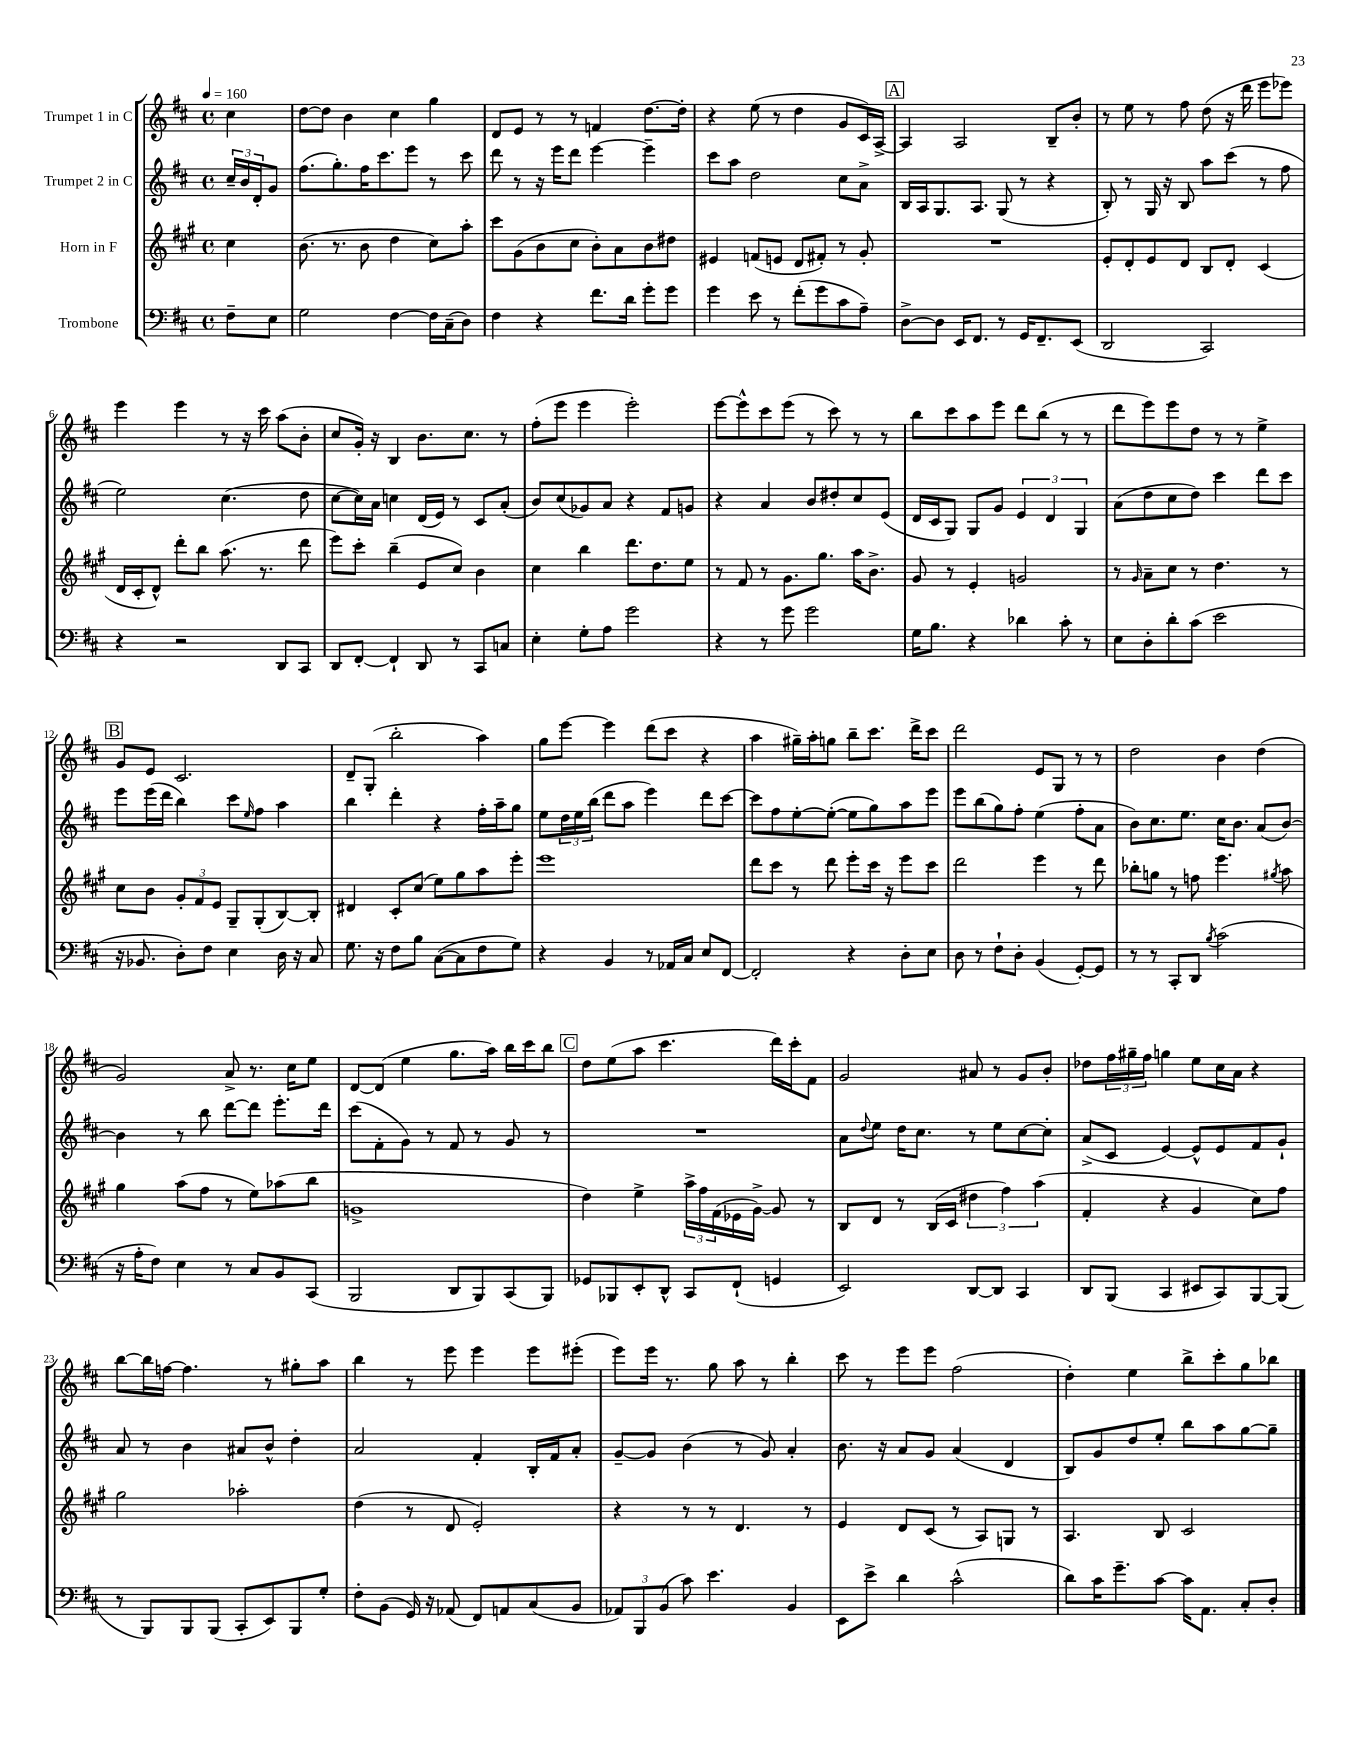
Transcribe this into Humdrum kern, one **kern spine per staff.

**kern	**kern	**kern	**kern
*part4	*part3	*part2	*part1
*staff4	*staff3	*staff2	*staff1
*I"Trombone	*I"Horn in F	*I"Trumpet 2 in C	*I"Trumpet 1 in C
*clefF4	*clefG2	*clefG2	*clefG2
*k[f#c#]	*k[f#c#g#]	*k[f#c#]	*k[f#c#]
*M4/4	*M4/4	*M4/4	*M4/4
*met(c)	*met(c)	*met(c)	*met(c)
*MM160	*MM160	*MM160	*MM160
=	=	=	=
8F#~\L	4cc#\	24cc#~/LL	4cc#\
.	.	24b/	.
.	.	24d'/J	.
8E\J	.	8g/J	.
=1	=1	=1	=1
2G\	(8.b\	(8.ff#\L	[8dd\L
.	.	.	8dd\J]
.	8.r	8.gg'\)	.
.	.	.	4b\
.	8b\	16ff#\K	.
.	.	8.ccc#\	.
[4F#\	4dd\	.	4cc#\
.	.	8eee\J	.
16F#\LL]	8cc#\L)	8r	4gg\
(16C#~\J	.	.	.
8D\J)	8aa'\J	8ccc#\	.
=2	=2	=2	=2
4F#\	8ccc#\L	8ddd\	8d/L
.	(8g#\	8r	8e/J
4r	8b\	16r	8r
.	.	16eee\KL	.
.	8cc#\J	8ddd\J	8r
8.f#\L	8b'\L)	[4eee\	4fn/
.	8a\	.	.
16d\Jk	.	.	.
8g'\L	8b\	4eee~\]	[8.dd\L
8g\J	8dd#X\J	.	.
.	.	.	16dd'\Jk]
=3	=3	=3	=3
4g\	4e#X/	8ccc#\L	4r
.	.	8aa\J	.
8e\	(8fn/L	2dd\	(8ee\
8r	8en/J	.	8r
(8f#'\L	8d/L	.	4dd\
8g\	8f#X'/J)	.	.
8c#\	8r	8cc#\L	8g/L
8A~\J)	8g#'/	8a^\J	16c#/L)
.	.	.	[16A^/JJ
!!LO:REH:place=s1:t=A
=4	=4	=4	=4
[8D^\L	1r	16B/LL	4A/]
.	.	16A/J	.
8D\J]	.	8.G/	.
16EE/KL	.	.	2A/
8.FF#/J	.	8.A/J	.
8r	.	(8G/	.
16GG/KL	.	8r	.
8.FF#~/	.	.	.
.	.	4r	8B~/L
(8EE/J	.	.	8b'/J
=5	=5	=5	=5
2DD/	8e'/L	8B'/)	8r
.	8d'/	8r	8ee\
.	8e/	16G/	8r
.	.	16r	.
.	8d/J	8B/	8ff#\
2CC#/)	8B/L	8aa\L	(8dd\
.	8d'/J	(8ccc#\J	16r
.	.	.	16ddd\
.	(4c#/	8r	8eee\L
.	.	8ff#\	8eee-X\J)
!!LO:LB:g=z
=6	=6	=6	=6
4r	16d/LL	2ee\)	4eee\
.	16c#'/J	.	.
.	8d^^/J)	.	.
2r	8ddd'\L	.	4eee\
.	8bb\J	.	.
.	(8.aa\	(4.cc#\	8r
.	.	.	16r
.	8.r	.	16ccc#\
8DD/L	.	.	(8aa\L
8CC#/J	8ddd\	8dd\	8b'\J
=7	=7	=7	=7
8DD/L	8eee\L)	[8cc#\L	8cc#/L
[8FF#'/J	8ccc#'\J	16cc#\L])	16g'/Jk)
.	.	16a\JJ	16r
4FF#`/]	(4bb~\	4ccn\	4B/
8DD/	8e/L	(16d/LL	8.b\L
.	.	16e/JJ)	.
8r	8cc#/J)	8r	.
.	.	.	8.cc#\J
8CC#/L	4b\	8c#/L	.
8Cn/J	.	(8a'/J	8r
=8	=8	=8	=8
4E'\	4cc#\	8b/L)	(8ff#'\L
.	.	(8cc#/	8eee\J
8G'\L	4bb\	8g-X/)	4eee\
8A\J	.	8a/J	.
2g\	8.ddd\L	4r	2eee'\)
.	8.dd\	.	.
.	.	8f#/L	.
.	8ee\J	8gn/J	.
=9	=9	=9	=9
4r	8r	4r	[8eee\L
.	8f#/	.	8eee^^\]
8r	8r	4a/	8ccc#\
8g\	8.g#\L	.	(8eee\J
2g\	.	8b/L	8r
.	8.gg#\J	.	.
.	.	8dd#X'/	8ccc#\)
.	16aa\KL	8cc#/	8r
.	8.b^\J	.	.
.	.	(8e/J	8r
=10	=10	=10	=10
16G\KL	8g#/	16d/LL	8bb\L
8.B\J	.	16c#/J	.
.	8r	8G/J)	8ccc#\
4r	4e'/	8G/L	8aa\
.	.	8g/J	8eee\J
4d-X\	2gn/	6e/	8ddd\L
.	.	.	(8bb\J
.	.	6d/	.
8c#'\	.	.	8r
.	.	6G/	.
8r	.	.	8r
=11	=11	=11	=11
8E\L	8r	(8a\L	8ddd\L
.	16qqg#/	.	.
8D'\	8a~\L	8dd\	8eee\)
8d'\	8cc#\J	8cc#\	8eee\
(8c#\J	8r	8dd\J)	8dd\J
2e\	4.dd\	4ccc#\	8r
.	.	.	8r
.	.	8ddd\L	4ee^\
.	8r	8ccc#\J	.
!!LO:LB:g=z
!!LO:REH:place=s1:t=B
=12	=12	=12	=12
16r	8cc#\L	8eee\L	8g/L
8.BB-X/	.	.	.
.	8b\J	(16eee\L	8e/J
.	.	16ddd\JJ	.
8D'\L)	12g#'/L	4bb\)	2.c#/
.	12f#/	.	.
8F#\J	.	.	.
.	12e/J	.	.
4E\	8G#~/L	8ccc#\L	.
.	.	16qqee/	.
.	(8G#'/	8ff#\J	.
16D\	[8B/)	4aa\	.
16r	.	.	.
8C#/	8B'/J]	.	.
=13	=13	=13	=13
8.G\	4d#X/	4bb\	8d~/L
.	.	.	(8G'/J
16r	.	.	.
8F#\L	8c#'/L	4ddd'\	2bb'\
8B\J	(8cc#/J	.	.
([8C#\L	8ee\L)	4r	.
8C#\]	8gg#\	.	.
8F#\	8aa\	16ff#'\LL	4aa\)
.	.	16aa~\J	.
8G\J)	8eee'\J	8gg\J	.
=14	=14	=14	=14
4r	1eee	8ee\L	8gg\L
.	.	24dd\L	[8eee\J
.	.	24ee\	.
.	.	(24bb\JJ	.
4BB/	.	8ddd\L	4eee\]
.	.	8aa\J	.
8r	.	4eee\)	(8ddd\L
16AA-X/LL	.	.	8ccc#\J
16C#/JJ	.	.	.
8E/L	.	8ddd\L	4r
[8FF#/J	.	[8ccc#\J	.
=15	=15	=15	=15
2FF#'/]	8ddd\L	8ccc#\L]	4aa\
.	8ccc#\J	8ff#\	.
.	8r	[8ee'\	16gg#X~\LL)
.	.	.	16aa'\J
.	8ddd\	(8ee'\J_	8ggn\J
4r	8eee'\L	8ee\L]	8bb~\L
.	16ccc#\Jk	8gg\)	8.ccc#\J
.	16r	.	.
8D'\L	8eee\L	8aa\	.
.	.	.	16ddd^\KL
8E\J	8ccc#\J	8eee\J	8ccc#\J
=16	=16	=16	=16
8D\	2ddd\	8eee\L	2ddd\
8r	.	(8bb\	.
8F#`\L	.	8gg\)	.
8D'\J	.	8ff#'\J	.
(4BB/	4eee\	(4ee\	8e/L
.	.	.	8G/J
[8GG'/L)	8r	8ff#'\L	8r
8GG/J]	8ddd\	8a\J	8r
=17	=17	=17	=17
8r	8bb-X'\L	8b\L)	2dd\
8r	8ggn\J	8.cc#\	.
8CC#'/L	8r	.	.
.	.	8.ee\J	.
8DD/J	8ffn\	.	.
8qB/	.	.	.
(2c#\	4.eee\	16cc#\KL	4b\
.	.	8.b\J	.
.	.	(8a/L	(4dd\
.	8qgg#X/	.	.
.	8aa\	[8b/J)	.
!!LO:LB:g=z
=18	=18	=18	=18
16r	4gg#\	4b\]	2g/)
16A'\KL	.	.	.
8F#\J)	.	.	.
4E\	(8aa\L	8r	.
.	8ff#\J	8bb\	.
8r	8r	[8ddd\L	8a^/
8C#/L	8ee\L)	8ddd\J]	8.r
8BB/	(8aa-X\	8.eee'\L	.
.	.	.	16cc#\KL
(8CC#/J	8bb\J	.	8ee\J
.	.	16ddd\Jk	.
=19	=19	=19	=19
2BBB/	1gn^	(8ccc#\L	[8d/L
.	.	8f#'\	(8d/J]
.	.	8g\J)	4ee\
.	.	8r	.
8DD/L	.	8f#/	8.gg\L
8BBB/)	.	8r	.
.	.	.	16aa\Jk)
(8CC#/	.	8g/	16bb\LL
.	.	.	16ccc#\J
8BBB/J)	.	8r	8bb\J
!!LO:REH:place=s1:t=C
=20	=20	=20	=20
8GG-X/L	4dd\)	1r	8dd\L
8BBB-X/	.	.	(8ee\
8EE'/	4ee^\	.	8aa\J
8DD^^/J	.	.	4.ccc#\
8CC#/L	24aa^\LL	.	.
.	24ff#\	.	.
.	(24f#\	.	.
(8FF#`/J	16e-X\	.	.
.	[16g#^\JJ)	.	.
4GGn/	8g#/]	.	16ddd\LL)
.	.	.	16ccc#'\J
.	8r	.	8f#\J
=21	=21	=21	=21
2EE/)	8B/L	8a\L	2g/
.	.	8qqdd/	.
.	8d/J	8ee\J	.
.	8r	16dd\KL	.
.	.	8.cc#\J	.
.	(16B/LL	.	.
.	16c#/JJ	.	.
[8DD/L	6dd#X\	8r	8a#X/
8DD/J]	.	8ee\L	8r
.	6ff#\)	.	.
4CC#/	.	[8cc#\	8g/L
.	(6aa\	.	.
.	.	8cc#'\J]	8b'/J
=22	=22	=22	=22
8DD/L	4f#'/	(8a^/L	8dd-X\L
(8BBB/J	.	8c#/J	24ff#\L
.	.	.	24gg#X~\
.	.	.	24ff#\JJ
4CC#/	4r	[4e/)	4ggn\
8EE#X/L	4g#/	8e^^/L]	8ee\L
8CC#/)	.	8e/	16cc#\L
.	.	.	16a\JJ
[8BBB/	8cc#\L)	8f#/	4r
(8BBB/J]	8ff#\J	8g`/J	.
!!LO:LB:g=z
=23	=23	=23	=23
8r	2gg#\	8a/	[8bb\L
8BBB/L)	.	8r	16bb\L]
.	.	.	[16ffn\JJ
8BBB/	.	4b\	4.ff\]
(8BBB/J	.	.	.
8CC#'/L	2aa-X'\	8a#X/L	.
8EE/)	.	8b^^/J	8r
8BBB/	.	4dd'\	8gg#X'\L
8G'/J	.	.	8aa\J
=24	=24	=24	=24
8F#'\L	(4dd\	2a/	4bb\
(8BB\J	.	.	.
16GG/)	8r	.	8r
16r	.	.	.
(8AA-X/	8d/	.	8eee\
8FF#/L)	2e'/)	4f#'/	4eee\
8AAn/	.	.	.
(8C#/	.	16B'/LL	8eee\L
.	.	16f#/J	.
8BB/J	.	8a'/J	(8eee#X'\J
=25	=25	=25	=25
12AA-X/L)	4r	[8g~/L	8eee\L)
12BBB/	.	.	.
.	.	8g/J]	16eee\Jk
(12BB/J	.	.	.
.	.	.	8.r
8c#\)	8r	(4b\	.
4.e\	8r	.	8gg\
.	4.d/	8r	8aa\
.	.	8g/)	8r
4BB/	.	4a'/	4bb'\
.	8r	.	.
=26	=26	=26	=26
8EE\L	4e/	8.b\	8ccc#\
8e^\J	.	.	8r
.	.	16r	.
4d\	8d/L	8a/L	8eee\L
.	(8c#/J	8g/J	8eee\J
(2c#^^\	8r	(4a/	(2ff#\
.	8A/L)	.	.
.	8Gn/J	4d/	.
.	8r	.	.
=27	=27	=27	=27
8d\L)	4.A/	8B/L)	4dd'\)
16c#\K	.	8g/	.
8.g~\	.	.	.
.	.	8dd/	4ee\
[8c#\J	8B/	8ee'/J	.
16c#\KL]	2c#/	8bb\L	8bb^\L
8.AA\J	.	.	.
.	.	8aa\	8ccc#'\
8C#'/L	.	[8gg\	8gg\
8D'/J	.	8gg~\J]	8bb-X\J
==	==	==	==
*-	*-	*-	*-
